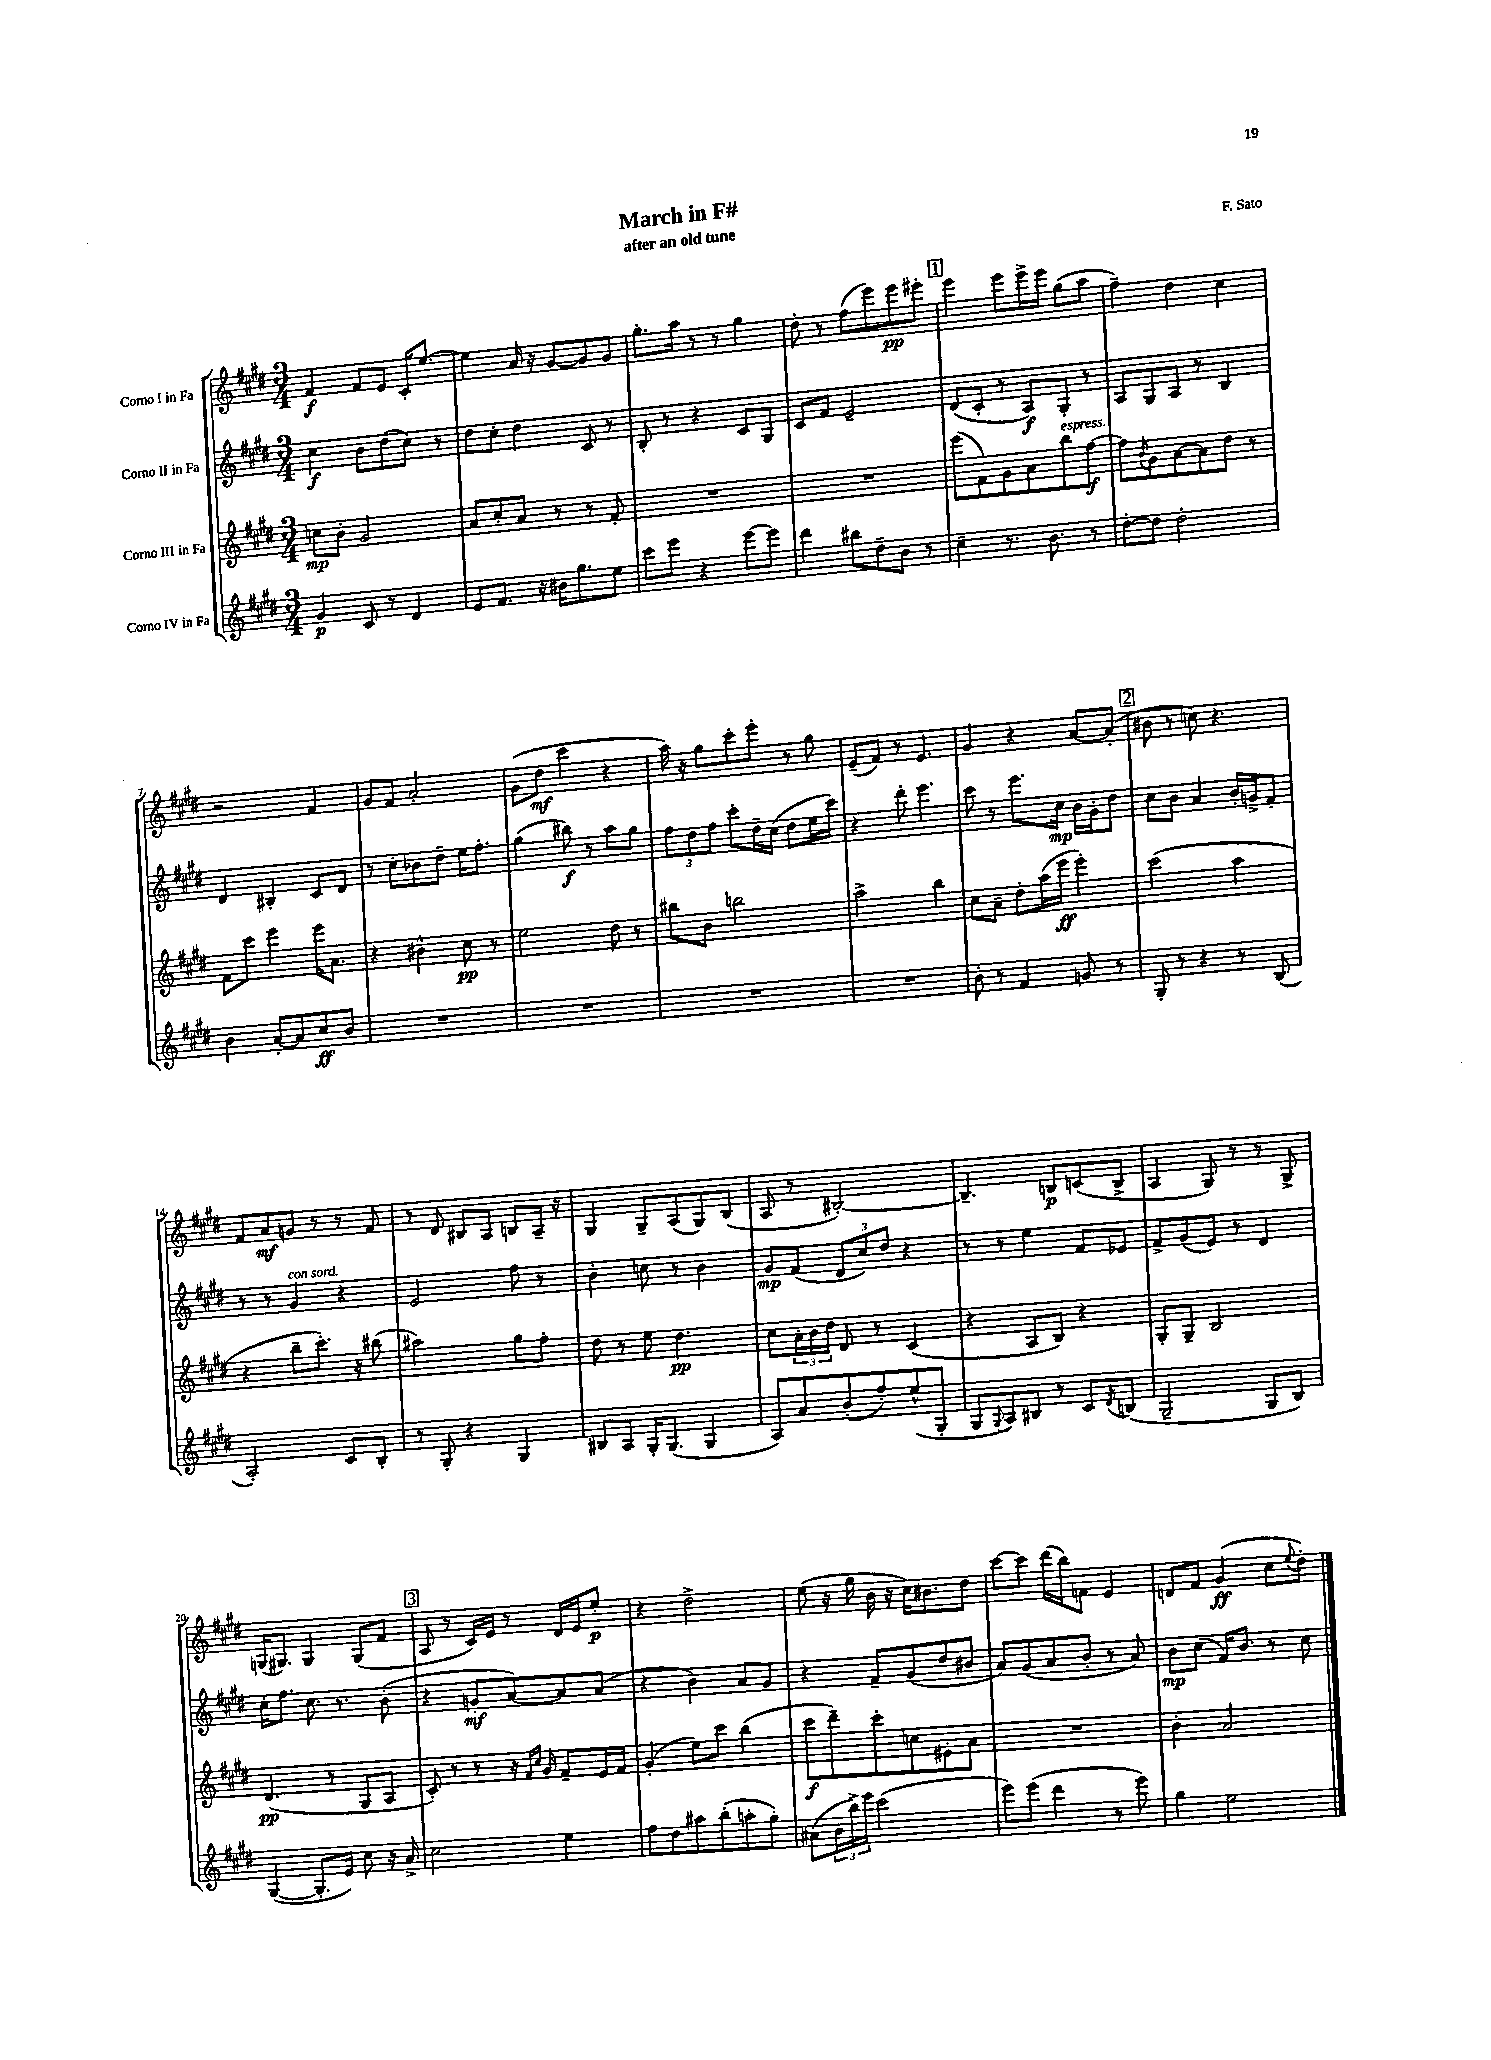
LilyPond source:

\header { title = "March in F#" composer = "F. Sato" subtitle = "after an old tune" }
<<
\new StaffGroup <<
\new Staff = "s0" \with { instrumentName = "Corno I in Fa" } {
    \clef treble \key e \major \numericTimeSignature \time 3/4
    fis'4\f fis'8 e'8 cis'16-. e''8.~ |
    e''4 a'16 r16 gis'8~ gis'8 gis'8 |
    gis''8.-. a''16 r8 r8 gis''4 |
    dis''8-. r8 fis''8( e'''8) e'''8\pp eis'''8-. |
    \mark \markup { \box "1" } e'''4 e'''8 e'''16-> e'''16 gis''8( a''8 |
    fis''4--) dis''4 cis''4 |
    r2 fis'4 |
    gis'8 fis'8 a'2-. |
    gis'8( dis''8\mf cis'''4 r4 |
    a''16) r16 gis''8 cis'''8-. e'''8-. r8 gis''8 |
    e'8--( fis'8) r8 e'4. |
    gis'4 r4 a'8~ a'8-.( |
    \mark \markup { \box "2" } bis'8 r8 c''8) r4. |
    fis'8 a'8\mf g'8 r8 r8 fis'8 |
    r8 dis'8 bis8 a8 b8 a16-- r16 |
    gis4 gis8-- a8( gis8) b8( |
    a8 r8 bis2~-.) |
    bis4.-- b8\p c'8( b8-> |
    a4 gis8) r8 r8 gis8-> |
    g16( gis8.) gis4 gis8( fis'8 |
    \mark \markup { \box "3" } a8 r8 cis'16) e'16 r8 dis'16 e'16 e''8-.\p |
    r4 dis''2-> |
    e''8( r16 gis''16 b'16 r16 cis''16) bis'8. dis''8 |
    cis'''8~ cis'''8 dis'''16( b''16) f'8 e'4 |
    d'8 fis'8 gis'4\ff( cis''8 \appoggiatura { e''8 } dis''8-.) \bar "|." |
}
\new Staff = "s1" \with { instrumentName = "Corno II in Fa" } {
    \clef treble \key e \major \numericTimeSignature \time 3/4
    cis''4\f b'8 dis''8( cis''8) r8 |
    dis''8 cis''8-. dis''4 cis'8 r8 |
    b8-. r8 r4 cis'8 gis8 |
    cis'8 fis'8 e'2-- |
    \mark \markup { \box "1" } dis'8( cis'8-. r8 a8\f) gis8-. r8 |
    a8 gis8 a8 r8 b4 |
    dis'4 bis4-. cis'8 dis'8 |
    r8 cis''8-. bes'8 dis''8-- e''16 fis''8.-. |
    gis''4( bis''8\f) r8 a''8 gis''8 |
    \tuplet 3/2 { fis''8 dis''8 fis''8 } cis'''8-. dis''16-- cis''16( dis''8 e''16 cis'''16) |
    r4 dis'''8-. e'''4. |
    cis'''8 r8 e'''8. cis''16\mp b'16 gis'16-. dis''8 |
    \mark \markup { \box "2" } cis''8 b'8 a'4 b'16-. g'16-> fis'8-. |
    r8 r8 gis'4^\markup { \italic "con sord." } r4 |
    e'2 fis''8 r8 |
    b'4-. c''8 r8 b'4 |
    gis'8\mp fis'8( \tuplet 3/2 { dis'8 cis''8) dis''8 } r4 |
    r8 r8 e''4 fis'8 ees'8 |
    fis'8-> gis'8( e'8) r8 dis'4 |
    cis''16-. fis''8. cis''8. r8. b'8-.( |
    \mark \markup { \box "3" } r4 g'8-.\mf a'8~) a'8 a'8( |
    r4 b'4) a'8 gis'8 |
    r4 fis'8-- gis'8( dis''8 bis'8 |
    a'8) gis'8( a'8 b'8-. r8 a'8) |
    b'8\mp cis''8( fis'16) b'8. r8 cis''8 \bar "|." |
}
\new Staff = "s2" \with { instrumentName = "Corno III in Fa" } {
    \clef treble \key e \major \numericTimeSignature \time 3/4
    c''8\mp b'8-. gis'2 |
    a'8 cis''8-. a'8 r8 r8 fis'8-. |
    R2. |
    R2. |
    \mark \markup { \box "1" } e'''8( fis'8) gis'8 a'8 b''8^\markup { \italic "espress." } fis''8~\f |
    fis''8 \acciaccatura { b'8 } gis'8 a'8~ a'8 dis''8 r8 |
    fis'8 cis'''8 e'''4 e'''16 a'8. |
    r4 bis'4-^ cis''8\pp r8 |
    e''2 dis''8 r8 |
    bis''8 b'8 b''2 |
    a''2-> b''4 |
    cis''8 a'8-- dis''8-. a''16( e'''16\ff e'''4-.) |
    \mark \markup { \box "2" } cis'''2( a''4 |
    r4 b''8-- cis'''8.-.) r16 bis''8( |
    ais''2) gis''8 fis''8-. |
    dis''8 r8 e''8 dis''4.\pp |
    cis''8 \tuplet 3/2 { a'16-. b'16 dis''16 } dis'8 r8 cis'4( |
    r4 a8 b8) r4 |
    gis8-. gis8-- b2 |
    dis'4.\pp( r8 gis8 a8 |
    \mark \markup { \box "3" } cis'8-.) r8 r8 r16 \grace { fis'16 cis''16 } gis'16 fis'8-- e'16 fis'16 |
    gis'4-.( e''8) cis'''8 b''4( |
    cis'''8\f dis'''8--) cis'''8-. c''8 eis'8-. a'8 |
    R2. |
    b'4-. a'2 \bar "|." |
}
\new Staff = "s3" \with { instrumentName = "Corno IV in Fa" } {
    \clef treble \key e \major \numericTimeSignature \time 3/4
    gis'4\p cis'8 r8 dis'4 |
    e'8 fis'8. r16 bis'16 gis''8. e''8 |
    cis'''8 e'''8 r4 e'''8~ e'''8 |
    dis'''4 bis''8 dis''8-- b'8 r8 |
    \mark \markup { \box "1" } cis''4-- r8. b'8. r8 |
    dis''8~-. dis''8 dis''2-. |
    b'4 a'8~-. a'8 cis''8\ff b'8 |
    R2. |
    R2. |
    R2. |
    R2. |
    b'8-. r8 fis'4 g'8 r8 |
    \mark \markup { \box "2" } gis8-. r8 r4 r8 b8( |
    a2-.) cis'8 b8-. |
    r8 gis8-. r4 gis4 |
    bis8 a8 gis16-. gis8.( gis4 |
    a8) a'8 b'8-.( fis''8-.) e''8-^( gis8-. |
    gis8 \appoggiatura { gis8 } a8) bis8 r8 cis'8 \acciaccatura { dis'8 } b8( |
    gis2-- gis8 b8) |
    gis4~( gis8.-. e'16) cis''8 r16 a'16-> |
    \mark \markup { \box "3" } cis''2 e''4 |
    fis''8 dis''8 ais''8 b''8-.( a''8-. gis''8-.) |
    ais'8( \tuplet 3/2 { b'16 b''16->) e'''16 } cis'''2( |
    e'''8) e'''8( dis'''4 r8 e'''8) |
    gis''4 e''2 \bar "|." |
}
>>
>>
